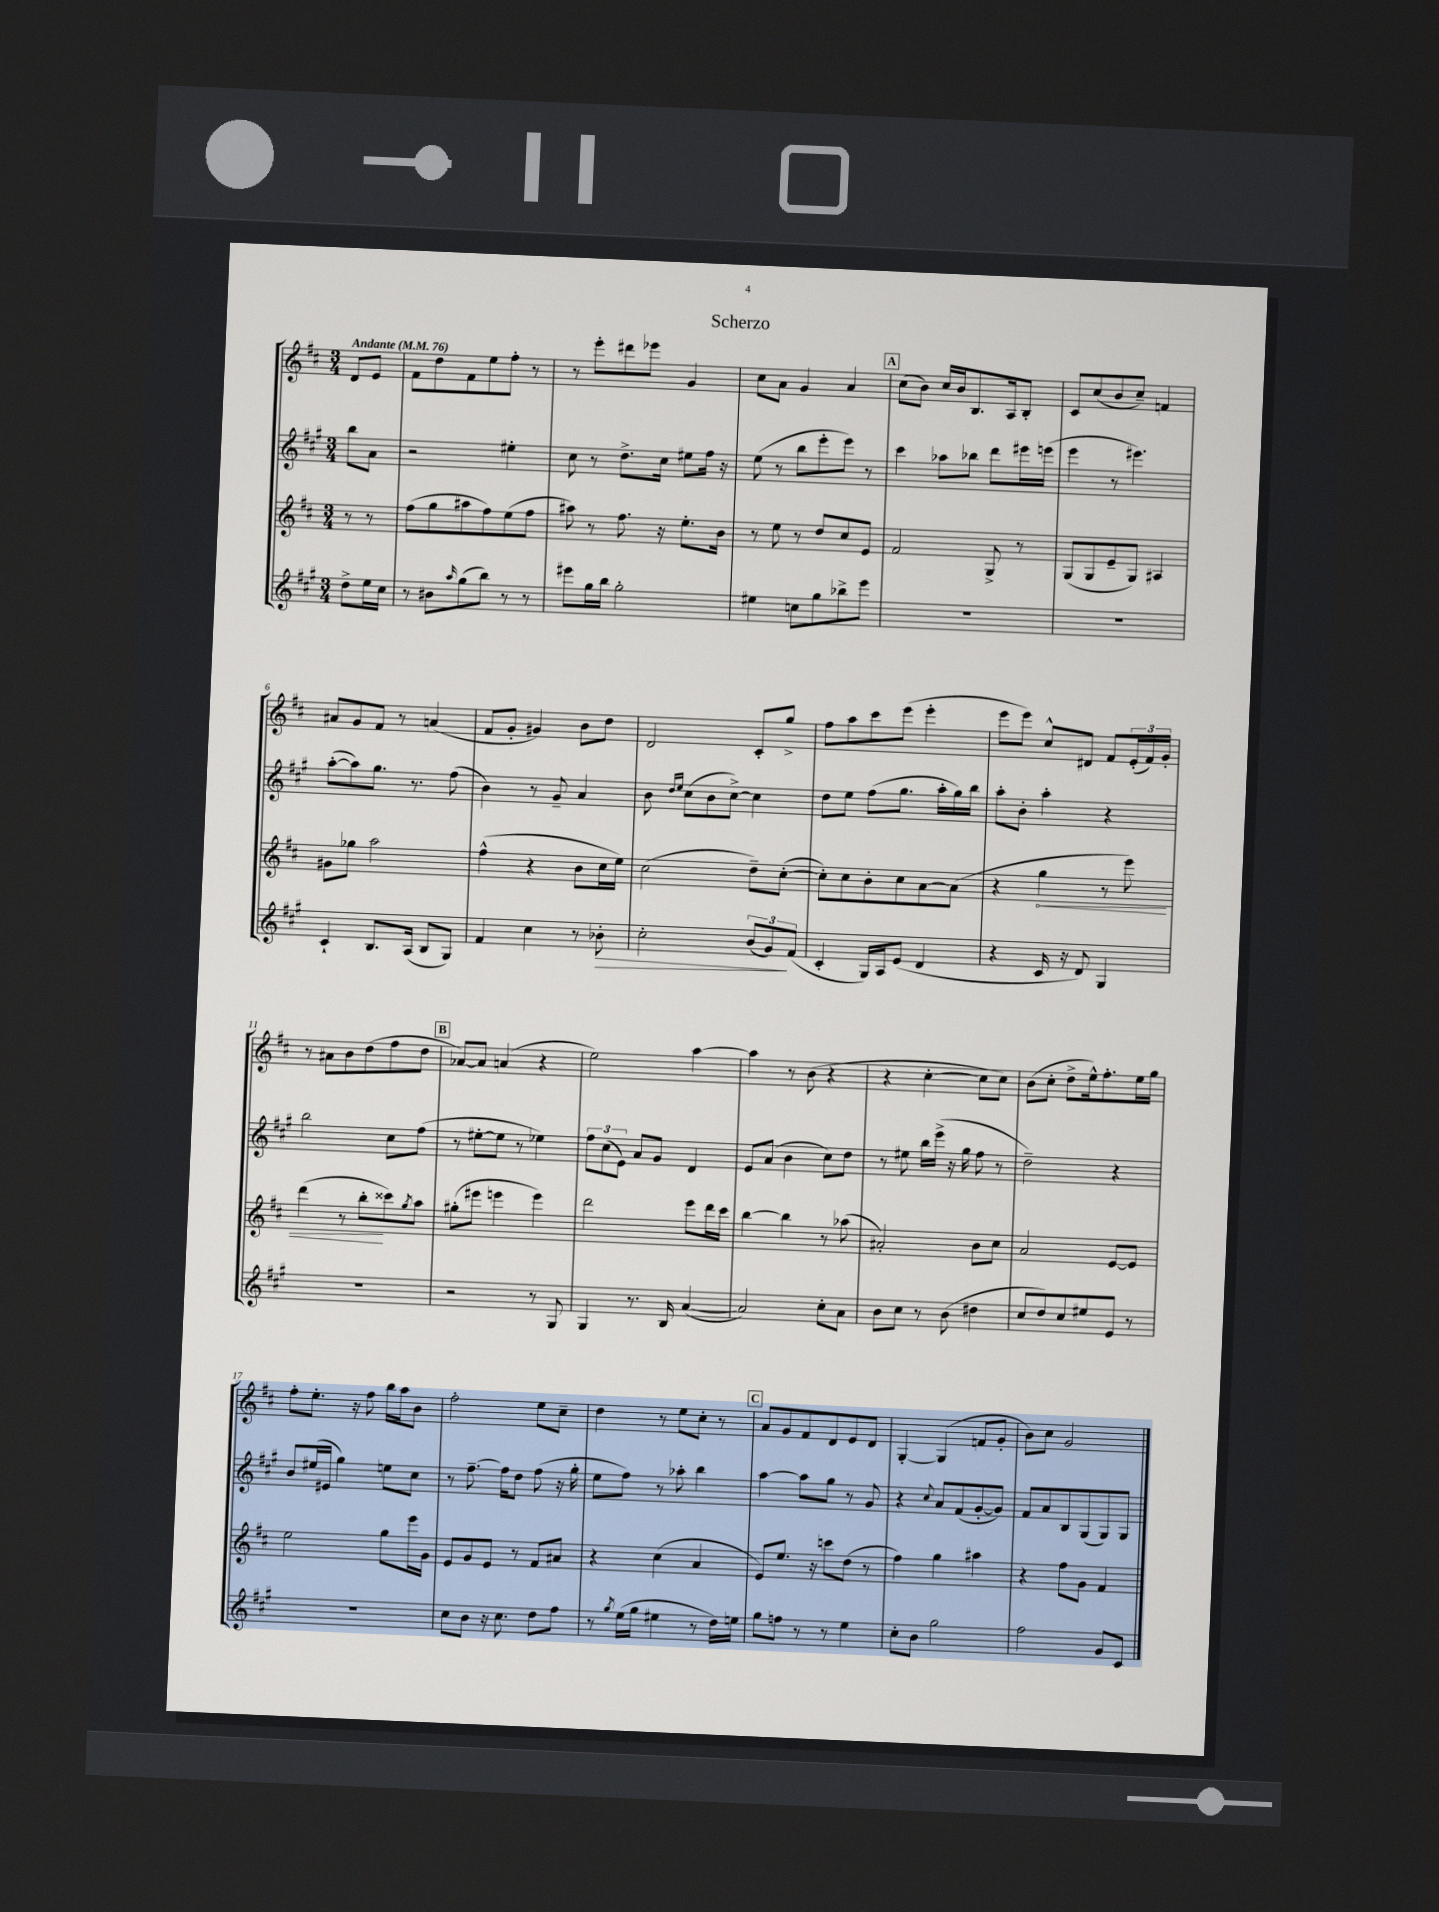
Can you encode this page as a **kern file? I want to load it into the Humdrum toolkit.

**kern	**kern	**kern	**kern
*staff4	*staff3	*staff2	*staff1
*clefG2	*clefG2	*clefG2	*clefG2
*k[f#c#g#]	*k[f#c#]	*k[f#c#g#]	*k[f#c#]
*M3/4	*M3/4	*M3/4	*M3/4
*MM76	*MM76	*MM76	*MM76
8dd^	8r	8bb	8d
16ee	8r	8a	8e
16cc#	.	.	.
=	=	=	=
8r	(8ff#	2r	8f#
8b#	8gg	.	8dd
16qqaa	.	.	.
(8gg#	8aa#	.	8f#
8bb)	8ff#)	.	8ee
8r	(8ee	4ee#'	8ff#'
8r	8ff#	.	8r
=	=	=	=
8eee#	8aa#)	8cc#	8r
16gg#	8r	8r	8eee'
16bb	.	.	.
2gg#'	8.ff#	8.dd^	8ddd#
.	.	.	8eee-
.	16r	16cc#	.
.	8.ee'	8ee#	4g
.	.	16ff#	.
.	16b	16r	.
=	=	=	=
4ee#	8r	(8ee	8cc#
.	8ee	8r	8a
8cc	8r	8bb	4g
8gg#	8dd	8eee'	.
8bb-^	8cc#	8eee)	4a
8eee	8e	8r	.
=	=	=	=
2.r	2f#	4ccc#	(8cc#
.	.	.	8b)
.	.	8aa-	16cc#
.	.	.	16b
.	.	8bb-	8.B
.	8G^	8ddd	.
.	.	.	16A
.	8r	16eee#	8B'
.	.	(16eee	.
=	=	=	=
2.r	(8G	4eee	8c#
.	8G	.	(8cc#
.	8e~	8r	8b
.	8G)	4.eee#)	8cc#~)
.	4A#	.	4f
=	=	=	=
4c#`	8g#	([8aa'	8a#
.	8gg-	8aa])	8g
8.B	2aa	8.gg#	8f#
.	.	.	8r
(16A	.	8.r	.
8B	.	.	(4a
8G#)	.	(8ff#	.
=	=	=	=
4f#	(4ff#^^	4b)	8f#
.	.	.	8g'
4cc#	4r	8r	4g#)
.	.	8g#~	.
8r	8b	4a	8b
8b-'	16cc#	.	8dd
.	16ee)	.	.
=	=	=	=
2cc#'	(2cc#	8b	2d
.	.	16qqdd	.
.	.	16qqee	.
.	.	(8cc#	.
.	.	8b	.
.	.	[8cc#^)	.
(12b	8dd~)	4cc#]	8c#'
12g#)	.	.	.
.	([8cc#'	.	8gg^
(12f#	.	.	.
=	=	=	=
4c#'	8cc#'])	8dd	8ff#
.	8cc#	8ee	8aa
16G#)	8b'	(8ff#	8ccc#
16A	.	.	.
(8e	8cc#	8.gg#	(8eee
4d	[8a	.	4eee'
.	.	16aa'	.
.	(8a]	16gg#)	.
.	.	16bb	.
=	=	=	=
4r	4r	8aa'	8eee
.	.	8b'	8eee)
16c#	4gg	4aa'	8cc#^^
16r	.	.	.
8d)	.	.	8d#
4G#	8r	4r	8f#
.	8eee)	.	(24e'
.	.	.	24f#)
.	.	.	24g'
=	=	=	=
2.r	(4ddd	2bb	8r
.	.	.	8a#
.	8r	.	8b
.	8bb'	.	(8dd
.	8ccc##)	8cc#	8ff#
.	8qgg	.	.
.	8aa	(8ff#	8dd
=	=	=	=
2r	(8gg#'	8r	[8a-)
.	8eee#	[8ee#'	8a-]
.	4eee	8ee#]	(4a
.	.	8r	.
8r	4eee)	4ee-)	4r
8G#	.	.	.
=	=	=	=
4G#	2ddd	12ff#	2ee)
.	.	(12cc#	.
.	.	12e)	.
8.r	.	8a	.
.	.	8g#	.
16B	.	.	.
([4a	8eee	4d	[4aa
.	16ddd	.	.
.	16ccc#	.	.
=	=	=	=
2a])	[4bb	8e	4aa]
.	.	(8a	.
.	4bb]	4b	8r
.	.	.	(8b
8cc#'	8r	8cc#)	4r
8a	(8aa-	8dd	.
=	=	=	=
8b	2a#')	8r	4r
8cc#	.	8ee#	.
8r	.	16bb	[4cc#'
.	.	(16eee^	.
(8b	.	16r	.
.	.	16gg#	.
4dd#	8b	8ff#	8cc#]
.	8cc#	8r	8cc#)
=	=	=	=
8cc#	2a	2dd~)	(8b
8dd)	.	.	8cc#'
8cc#	.	.	8dd^
8ee#	.	.	16ee^^)
.	.	.	8.ff#'
8e	[8e	4r	.
8r	8e]	.	16ee
.	.	.	16gg
=	=	=	=
2.r	2ee	8b	8ff#'
.	.	(16ee#	8.ee'
.	.	16e#	.
.	.	4gg#)	.
.	.	.	16r
.	.	.	8ff#
.	8gg	8ee	16bb
.	.	.	16aa
.	16eee	8cc#	8b
.	16g	.	.
=	=	=	=
8cc#	8e	8r	2ff#'
8b	8g	[8.ff#~	.
16r	8e	.	.
8.cc#	.	16ff#]	.
.	8r	8dd	.
8dd	8f#	(8ff#	8ee
8ff#	8a#	16r	8cc#~
.	.	16gg#'	.
=	=	=	=
8r	4r	8ee	4dd
8qgg#	.	.	.
(16ee	.	8ff#)	.
16gg#	.	.	.
4ee#	(4cc#	8r	8r
.	.	8aa-'	8ee
8r	4a	4bb	8cc#'
16dd)	.	.	8r
16ee	.	.	.
=	=	=	=
8gg#	8e)	[4aa	8a
8ff	8.ee	.	8g
8r	.	8aa]	8f#
.	16r	.	.
8r	8ccc	8gg#	8d
4ee	(8dd	8r	8e
.	8r	8g#	8d
=	=	=	=
8cc#'	4ff#)	4r	[4G'
8b	.	.	.
.	.	8qqcc#	.
2gg#	4gg	8a	(4G]
.	.	(8f#	.
.	4aa#	[8g#'	8f
.	.	8g#])	8g'
=	=	=	=
2ff#	4r	8f#	8b)
.	.	8a	8cc#
.	8ff#	8B	2g
.	8g	(8G#	.
8g#	4f#	8G#)	.
8c#	.	8G#	.
==	==	==	==
*-	*-	*-	*-
